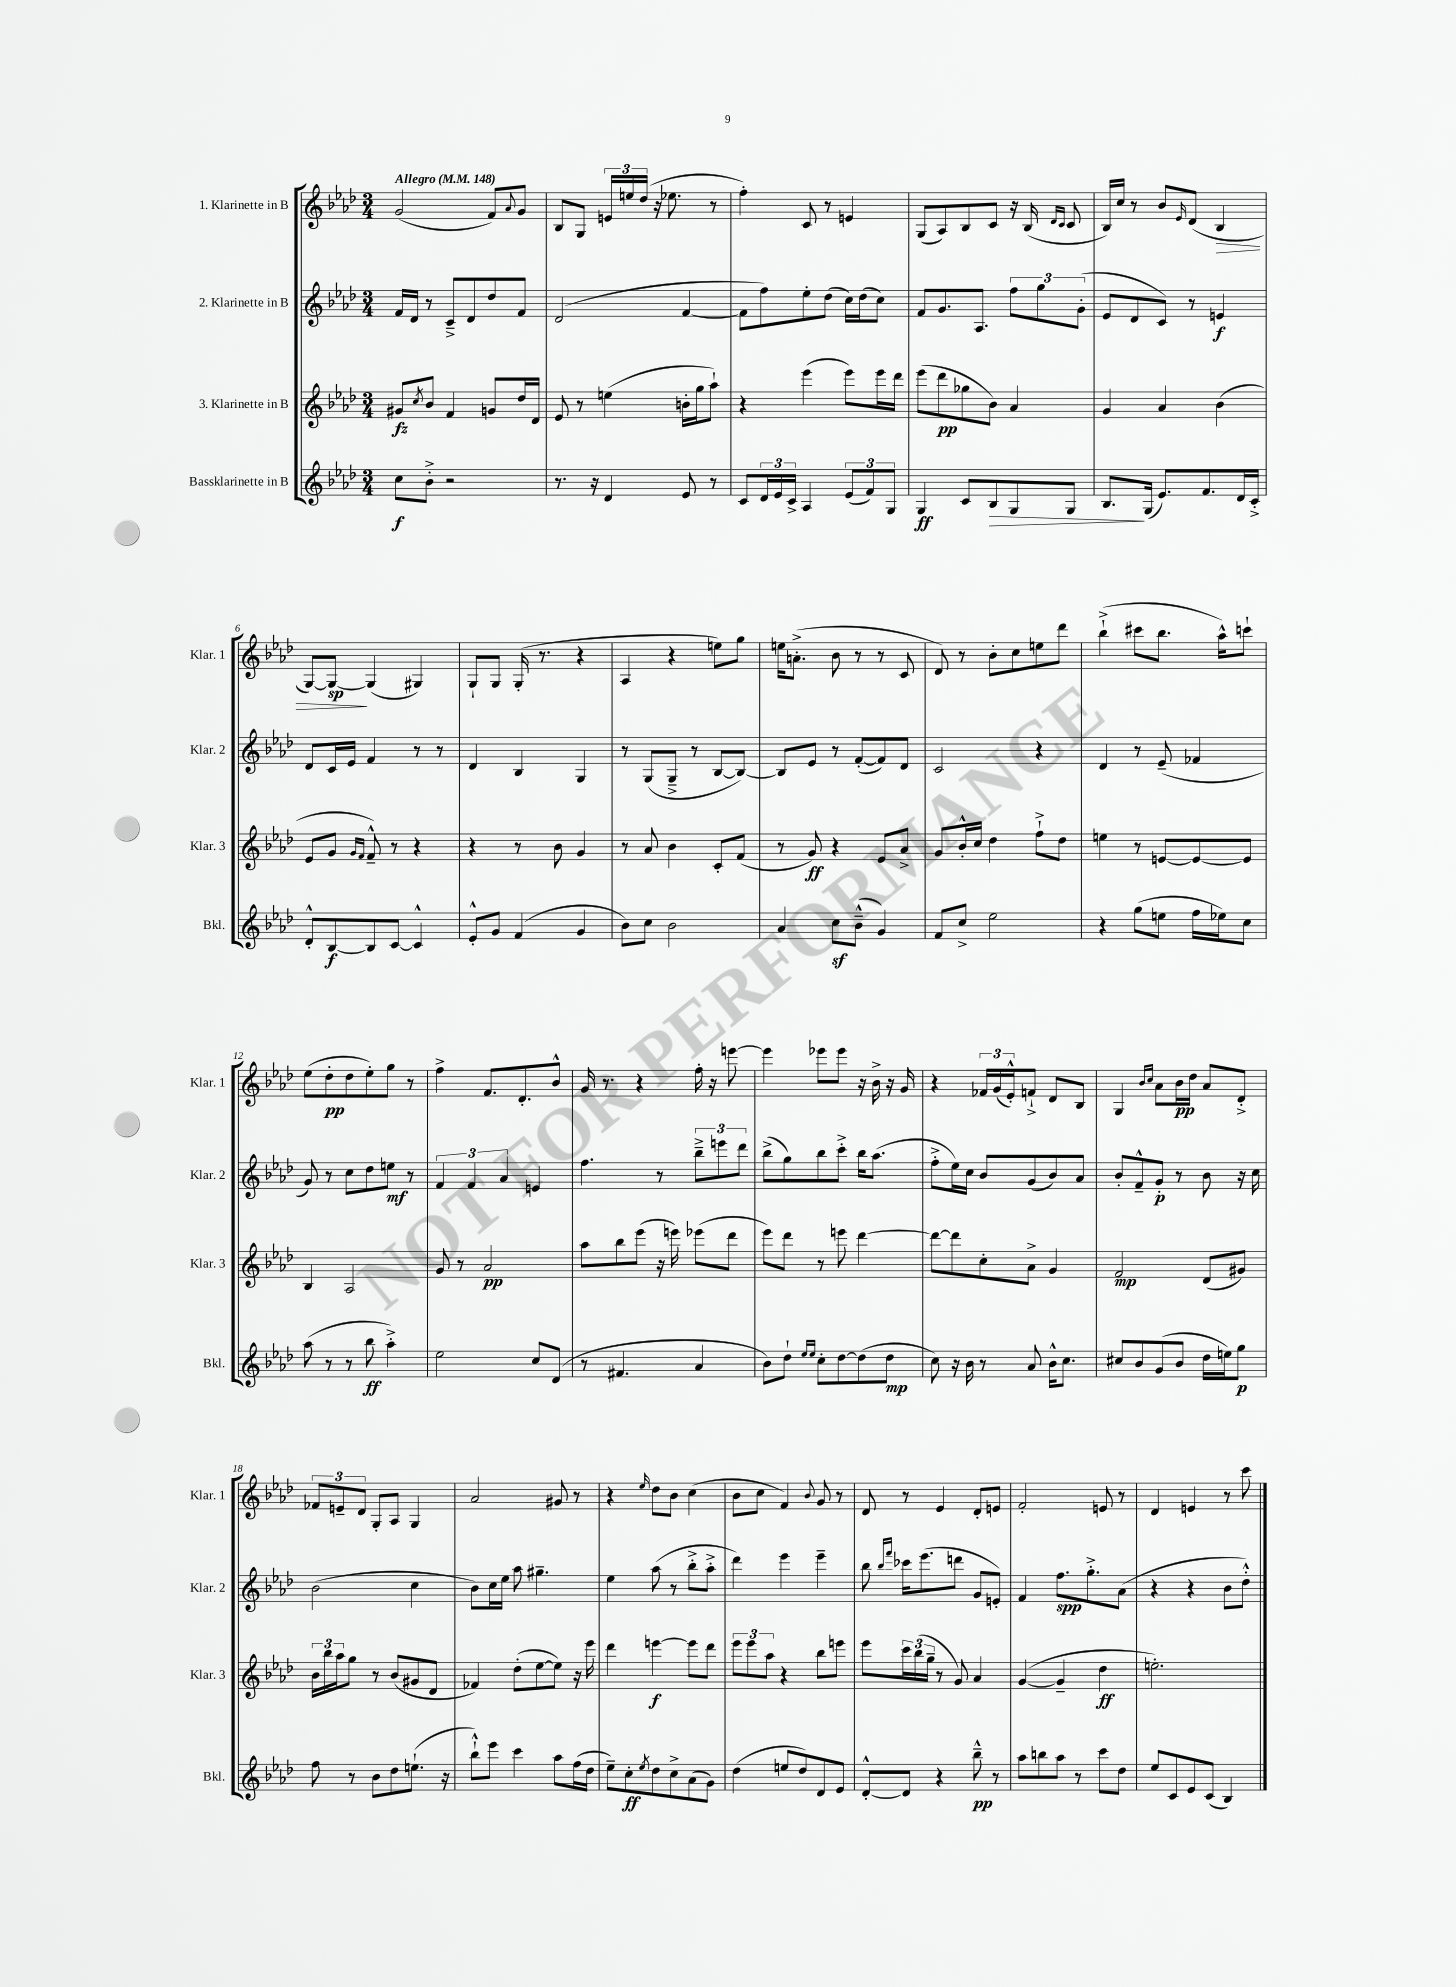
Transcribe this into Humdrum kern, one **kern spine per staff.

**kern	**kern	**kern	**kern
*staff4	*staff3	*staff2	*staff1
*clefG2	*clefG2	*clefG2	*clefG2
*k[b-e-a-d-]	*k[b-e-a-d-]	*k[b-e-a-d-]	*k[b-e-a-d-]
*M3/4	*M3/4	*M3/4	*M3/4
*MM148	*MM148	*MM148	*MM148
8cc	8g#	16f	(2g
.	.	16d-	.
.	8qcc	.	.
8b-'^	8b-	8r	.
2r	4f	8c~^	.
.	.	8d-	.
.	8g	8dd-	8f)
.	.	.	8qqa-
.	16dd-	8f	8g
.	16d-	.	.
=	=	=	=
8.r	8e-	(2d-	8B-
.	8r	.	8G
16r	.	.	.
4d-	(4ee	.	24e
.	.	.	24ee
.	.	.	(24dd-
.	.	.	16r
.	.	.	8.ee-
8e-	16b'	[4f	.
.	16gg	.	.
8r	8aa-`)	.	8r
=	=	=	=
8c	4r	8f]	4ff')
24d-	.	8ff)	.
24e-	.	.	.
24c^	.	.	.
4A-	(4eee-	8ee-'	8c
.	.	(8dd-	8r
(12e-	8eee-)	16cc)	4e
.	.	(16dd-	.
12f)	.	.	.
.	16eee-	8cc)	.
12G	.	.	.
.	16ddd-	.	.
=	=	=	=
4G	(8eee-	8f	(8G
.	8ddd-	8.g	8A-)
8c	8gg-	.	8B-
.	.	8.A-	.
8B-	8b-)	.	8c
8G	4a-	12ff	16r
.	.	.	(16B-
.	.	12gg	.
.	.	.	16qqd-
.	.	.	16qqc
8G	.	.	8c
.	.	(12g'	.
=	=	=	=
8.B-	4g	8e-	16B-)
.	.	.	16cc
.	.	8d-	8r
(16G	.	.	.
8.e-)	4a-	8c)	8b-
.	.	.	16qqe-
.	.	8r	(8d-
8.f	.	.	.
.	(4b-	4e	4B-
16d-	.	.	.
16c'^	.	.	.
=	=	=	=
8d-'^^	8e-	8d-	[8G)
[8B-	8g	16c	8G_
.	.	16e-	.
.	16qqg	.	.
.	16qqf	.	.
8B-]	8f~^^)	4f	(4G]
[8c	8r	.	.
4c^^]	4r	8r	4G#)
.	.	8r	.
=	=	=	=
8e-'^^	4r	4d-	8G`
8g	.	.	8G
(4f	8r	4B-	(16G'
.	.	.	8.r
.	8b-	.	.
4g	4g	4G	4r
=	=	=	=
8b-)	8r	8r	4A-
8cc	8a-	(8G	.
2b-	4b-	8G~^	4r
.	.	8r	.
.	8c'	[8B-	8ee)
.	(8f	8B-_)	8gg
=	=	=	=
4a-	8r	8B-]	16ee
.	.	.	(8.a'^
.	8g)	8e-	.
8cc	4r	8r	8b-
(8b-~^^	.	([8f'	8r
4g)	8e-	8f])	8r
.	8a-^	8d-	8c
=	=	=	=
8f	8g	2c	8d-)
8cc^	16b-'^^	.	8r
.	16cc	.	.
2ee-	4dd-	.	8b-'
.	.	.	8cc
.	8ff`^	4r	8ee
.	8dd-	.	8ddd-
=	=	=	=
4r	4ee	4d-	(4bb-`^
(8gg	8r	8r	8ccc#
8ee	[8e	(8e-~	8.bb-
16ff	8e_	4f-	.
16ee-)	.	.	16aa-^^)
8cc	8e]	.	8ccc`
=	=	=	=
(8aa-	4B-	8g)	(8ee-
8r	.	8r	8dd-'
8r	2A-	8cc	8dd-
8bb-	.	8dd-	8ee-')
4aa-'^)	.	8ee	8gg
.	.	8r	8r
=	=	=	=
2ee-	8g	6f	4ff^
.	8r	.	.
.	.	6f	.
.	2a-	.	8.f
.	.	6a-	.
.	.	.	8.d-'
8cc	.	4e	.
(8d-	.	.	8b-^^
=	=	=	=
8r	8aa-	4.ff	16g
.	.	.	8.r
4.f#	8bb-	.	.
.	(8eee-	.	4r
.	16r	8r	.
.	16eee)	.	.
4a-	(8eee-	12bb-~^	16ff'
.	.	.	16r
.	.	12eee	.
.	8ddd-	.	[8eee
.	.	12ddd-	.
=	=	=	=
8b-)	8eee-)	(8bb-^	4eee]
8dd-`	8ddd-	8gg)	.
16qqee-	.	.	.
16qqee-	.	.	.
8cc'	8r	8bb-	8eee-
[8dd-	8eee	8ccc'^	8eee-
(8dd-]	[4ddd-	16bb-	16r
.	.	(8.aa-	16b-^
8dd-	.	.	16r
.	.	.	16g
=	=	=	=
8cc)	8ddd-_	8ff'^	4r
16r	8ddd-]	16ee-)	.
16b-	.	16cc	.
8r	8cc'	8b-	24f-
.	.	.	(24g
.	.	.	24e-'^^)
8a-	8a-^	(8g	8f`^
16b-^^	4g	8b-)	8d-
8.cc	.	.	.
.	.	8a-	8B-
=	=	=	=
8cc#	2f	8b-'	4G
8b-	.	8f~^^	.
.	.	.	16qqb-
.	.	.	16qqcc
(8g	.	8g'	8a-
8b-	.	8r	16b-
.	.	.	16dd-
16dd-	(8d-	8b-	8a-
16ee)	.	.	.
8gg	8g#)	16r	8d-'^
.	.	16cc	.
=	=	=	=
8ff	24b-	(2b-	12f-
.	24bb-	.	.
.	24aa-	.	12e~
8r	8gg	.	.
.	.	.	12d-
8b-	8r	.	8G'
8dd-	(8b-	.	8A-
(8.ee`	8g#	4cc	4G
.	8d-	.	.
16r	.	.	.
=	=	=	=
8bb-`^^)	4f-)	8b-)	2a-
8eee-	.	16cc	.
.	.	16ee-	.
4ccc	(8dd-'	8aa-	.
.	[8ee-	4.gg#~	.
8aa-	8ee-])	.	8g#
(16ff	16r	.	8r
16dd-	16eee-	.	.
=	=	=	=
8ee-~)	4ddd-	4ee-	4r
8cc'	.	.	.
8qee-	.	.	16qqee-
8dd-	[4eee	(8aa-	8dd-
8cc^	.	8r	8b-
(8a-	8eee]	8bb-'^	(4cc
8g)	8ddd-	8aa-'^	.
=	=	=	=
(4dd-	12eee-	4ddd-)	8b-
.	12eee-	.	.
.	.	.	8cc
.	12aa-	.	.
8ee	4r	4eee-	4f)
8dd-)	.	.	.
.	.	.	8qqb-
8d-	8bb-	4eee-~	8g
8e-	8eee	.	8r
=	=	=	=
[8d-'^^	8eee-	8bb-	8d-
.	.	16qqbb-	.
.	.	16qqfff	.
8d-]	24ccc	16ccc-	8r
.	(24bb-	.	.
.	.	(8.eee-	.
.	24gg~	.	.
4r	8r	.	4e-
.	8g)	8ddd	.
8bb-~^^	4a-	8g	8d-'
8r	.	8e')	8e
=	=	=	=
8aa-	([4g	4f	2f'
8bb	.	.	.
8aa-	4g~]	8.ff	.
8r	.	.	.
.	.	8.gg'^	.
8ccc	4dd-	.	8e
8dd-	.	(8a-	8r
=	=	=	=
8ee-	2.ee')	4r	4d-
8c	.	.	.
8e-	.	4r	4e
(8c	.	.	.
4B-)	.	8b-	8r
.	.	8dd-'^^)	8ccc
==	==	==	==
*-	*-	*-	*-
